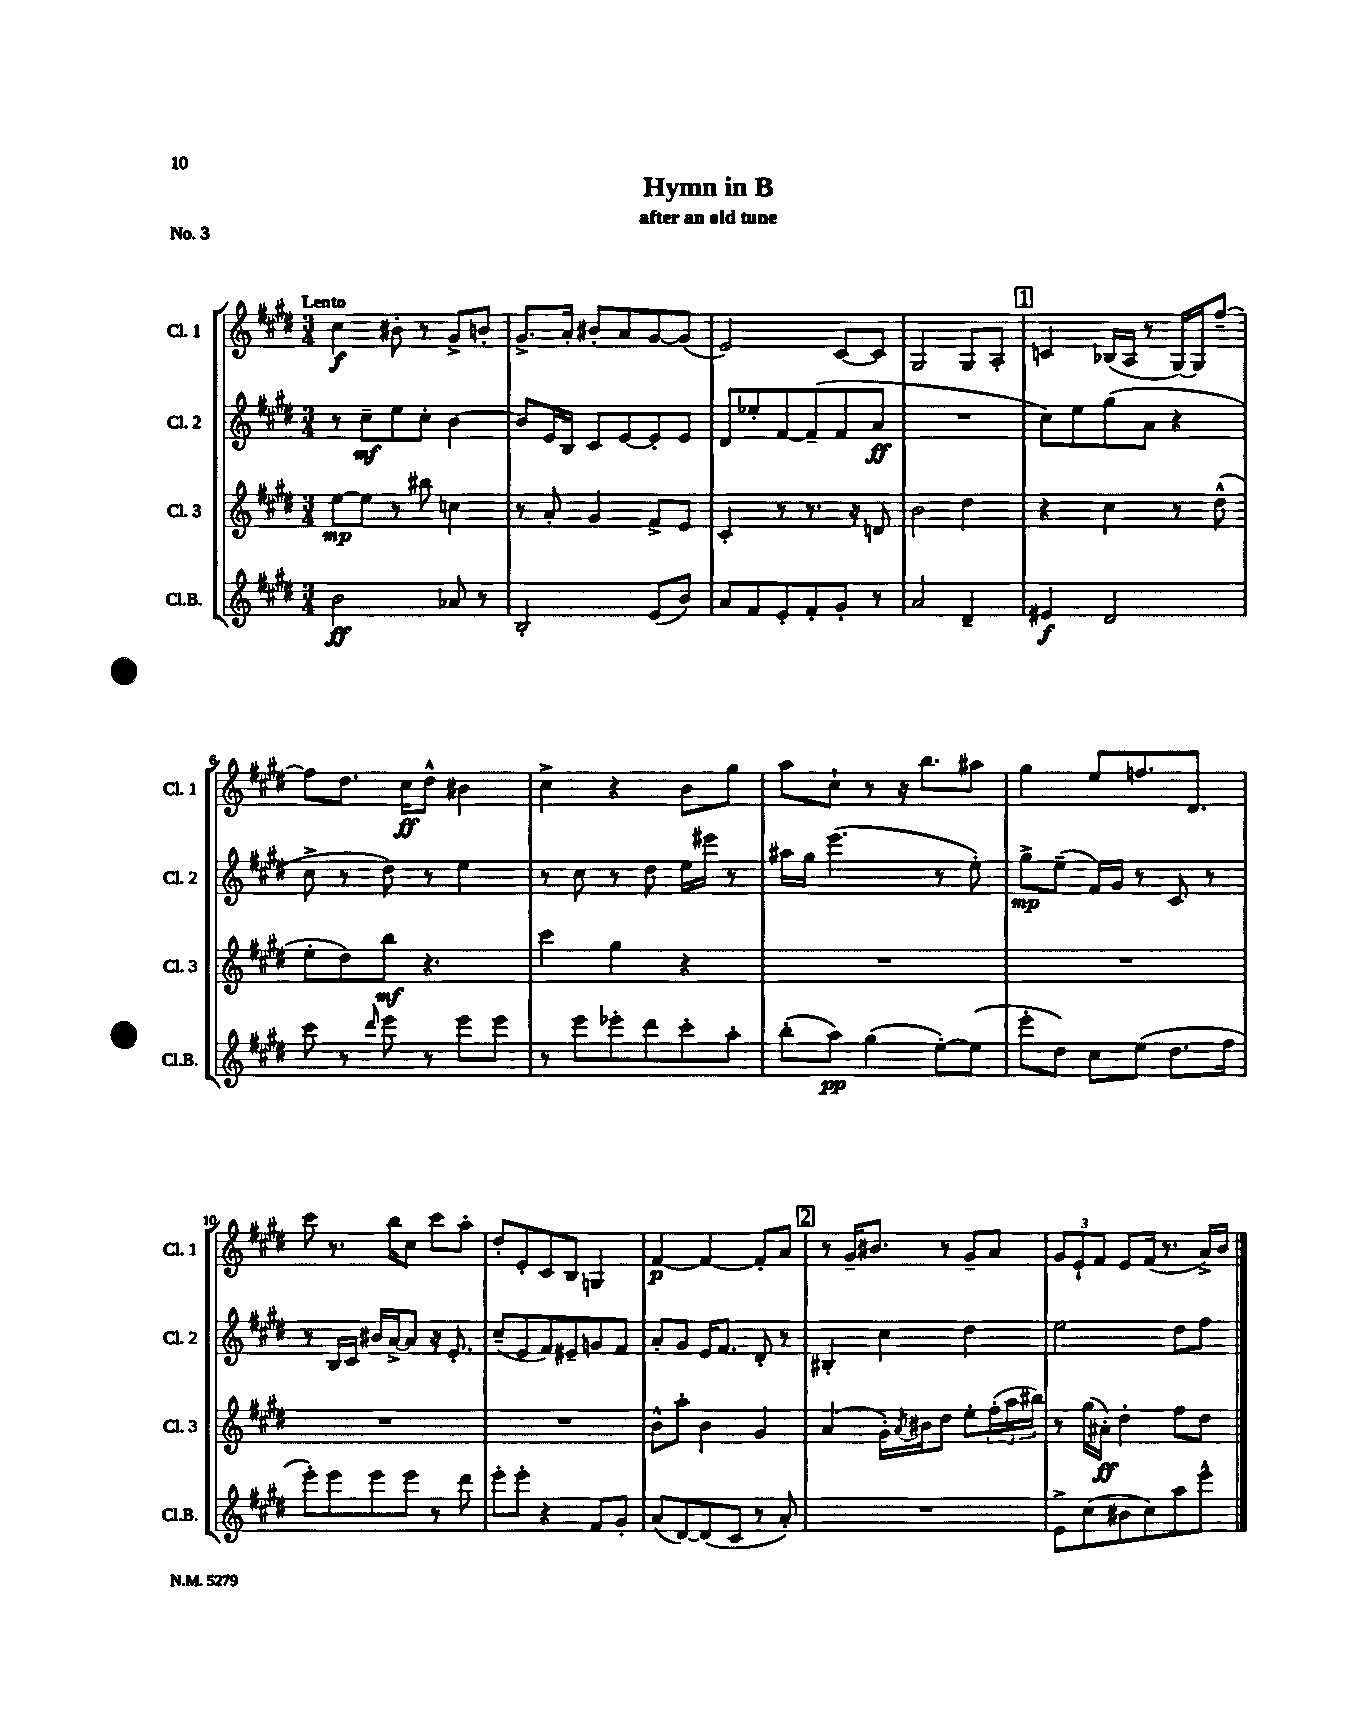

**kern	**kern	**kern	**kern
*staff4	*staff3	*staff2	*staff1
*clefG2	*clefG2	*clefG2	*clefG2
*k[f#c#g#d#]	*k[f#c#g#d#]	*k[f#c#g#d#]	*k[f#c#g#d#]
*M3/4	*M3/4	*M3/4	*M3/4
2b	[8ee	8r	4cc#
.	8ee]	8cc#~	.
.	8r	8ee	8b#'
.	8bb#	8cc#'	8r
8a-	4cc	[4b	8g#^
8r	.	.	8b'
=	=	=	=
2B'	8r	8b]	8.g#^
.	8a'	16e	.
.	.	16B	16a'
.	4g#	8c#	8b#'
.	.	[8e	8a
(8e	8f#^	8e']	[8g#
8b)	8e	8e	(8g#]
=	=	=	=
8a	4c#'	8d#	2e)
8f#	.	8ee-'	.
8e'	8r	[8f#	.
8f#'	8.r	(8f#~]	.
8g#'	.	8f#	[8c#
.	16r	.	.
8r	8d	8a	8c#]
=	=	=	=
2a	2b	2.r	2G#
4d#~	4dd#	.	8G#
.	.	.	8A'
=	=	=	=
4e#	4r	8cc#)	4c
.	.	8ee	.
2d#	4cc#	(8gg#	(16B-
.	.	.	16A
.	.	8a	8r
.	8r	4r	[16G#)
.	.	.	16G#]
.	(8dd#^^	.	[8ff#~
=	=	=	=
8ccc#	8ee'	8cc#^	8ff#]
8r	8dd#)	8r	8.dd#
16qqddd#	.	.	.
8eee	8bb	8dd#)	.
.	.	.	16cc#
8r	4.r	8r	8dd#^^
8eee	.	4ee	4b#
8eee	.	.	.
=	=	=	=
8r	4ccc#	8r	4cc#^
8eee	.	8cc#	.
8eee-'	4gg#	8r	4r
8ddd#	.	8dd#	.
8ccc#'	4r	16ee	8b
.	.	16eee#	.
8aa'	.	8r	8gg#
=	=	=	=
(8bb'	2.r	16aa#	8aa
.	.	16gg#	.
8aa)	.	(4.eee	8cc#`
(4gg#	.	.	8r
.	.	.	16r
.	.	.	8.bb
[8ee')	.	8r	.
(8ee]	.	8ee')	8aa#
=	=	=	=
8eee'	2.r	8gg#^	4gg#
8dd#)	.	(8ee~	.
8cc#	.	16f#)	8ee
.	.	16g#	.
(8ee	.	8r	8.ff
8.dd#	.	8c#	.
.	.	.	8.d#
.	.	8r	.
16ff#	.	.	.
=	=	=	=
8eee')	2.r	8r	8ccc#
8eee	.	16B	8.r
.	.	16c#	.
8eee	.	16b#	.
.	.	[16a^	16bb
8eee	.	8a]	8cc#
8r	.	16r	8ccc#
.	.	8.e'	.
8ddd#	.	.	8aa'
=	=	=	=
8eee'	2.r	(8cc#~	8dd#'
8eee'	.	8e	8e'
4r	.	8f#)	8c#
.	.	8e#~	8B
8f#	.	8g	4G
8g#'	.	8f#	.
=	=	=	=
(8a	8b^^	8a'	[4f#
[8d#)	8aa'	8g#	.
(8d#]	4b	16e	4f#_
.	.	8.f#	.
8c#	.	.	.
8r	4g#	8d#'	8f#']
8a')	.	8r	8a
=	=	=	=
2.r	(4a	4B#'	8r
.	.	.	16g#~
.	.	.	8.b#
.	16g#')	4cc#	.
.	8qa	.	.
.	16b#	.	.
.	8dd#	.	8r
.	8ee'	4dd#	8g#~
.	(24ff#'	.	8a
.	24aa	.	.
.	24bb#)	.	.
=	=	=	=
8e^	8r	2ee	12g#
.	.	.	12e`
(8cc#	(16gg#	.	.
.	.	.	12f#
.	16a#')	.	.
8b#	4dd#'	.	8e
8cc#)	.	.	(16f#
.	.	.	8.r
8aa	8ff#	8dd#	.
8eee^^	8dd#	8ff#	16a^)
.	.	.	16b
==	==	==	==
*-	*-	*-	*-
